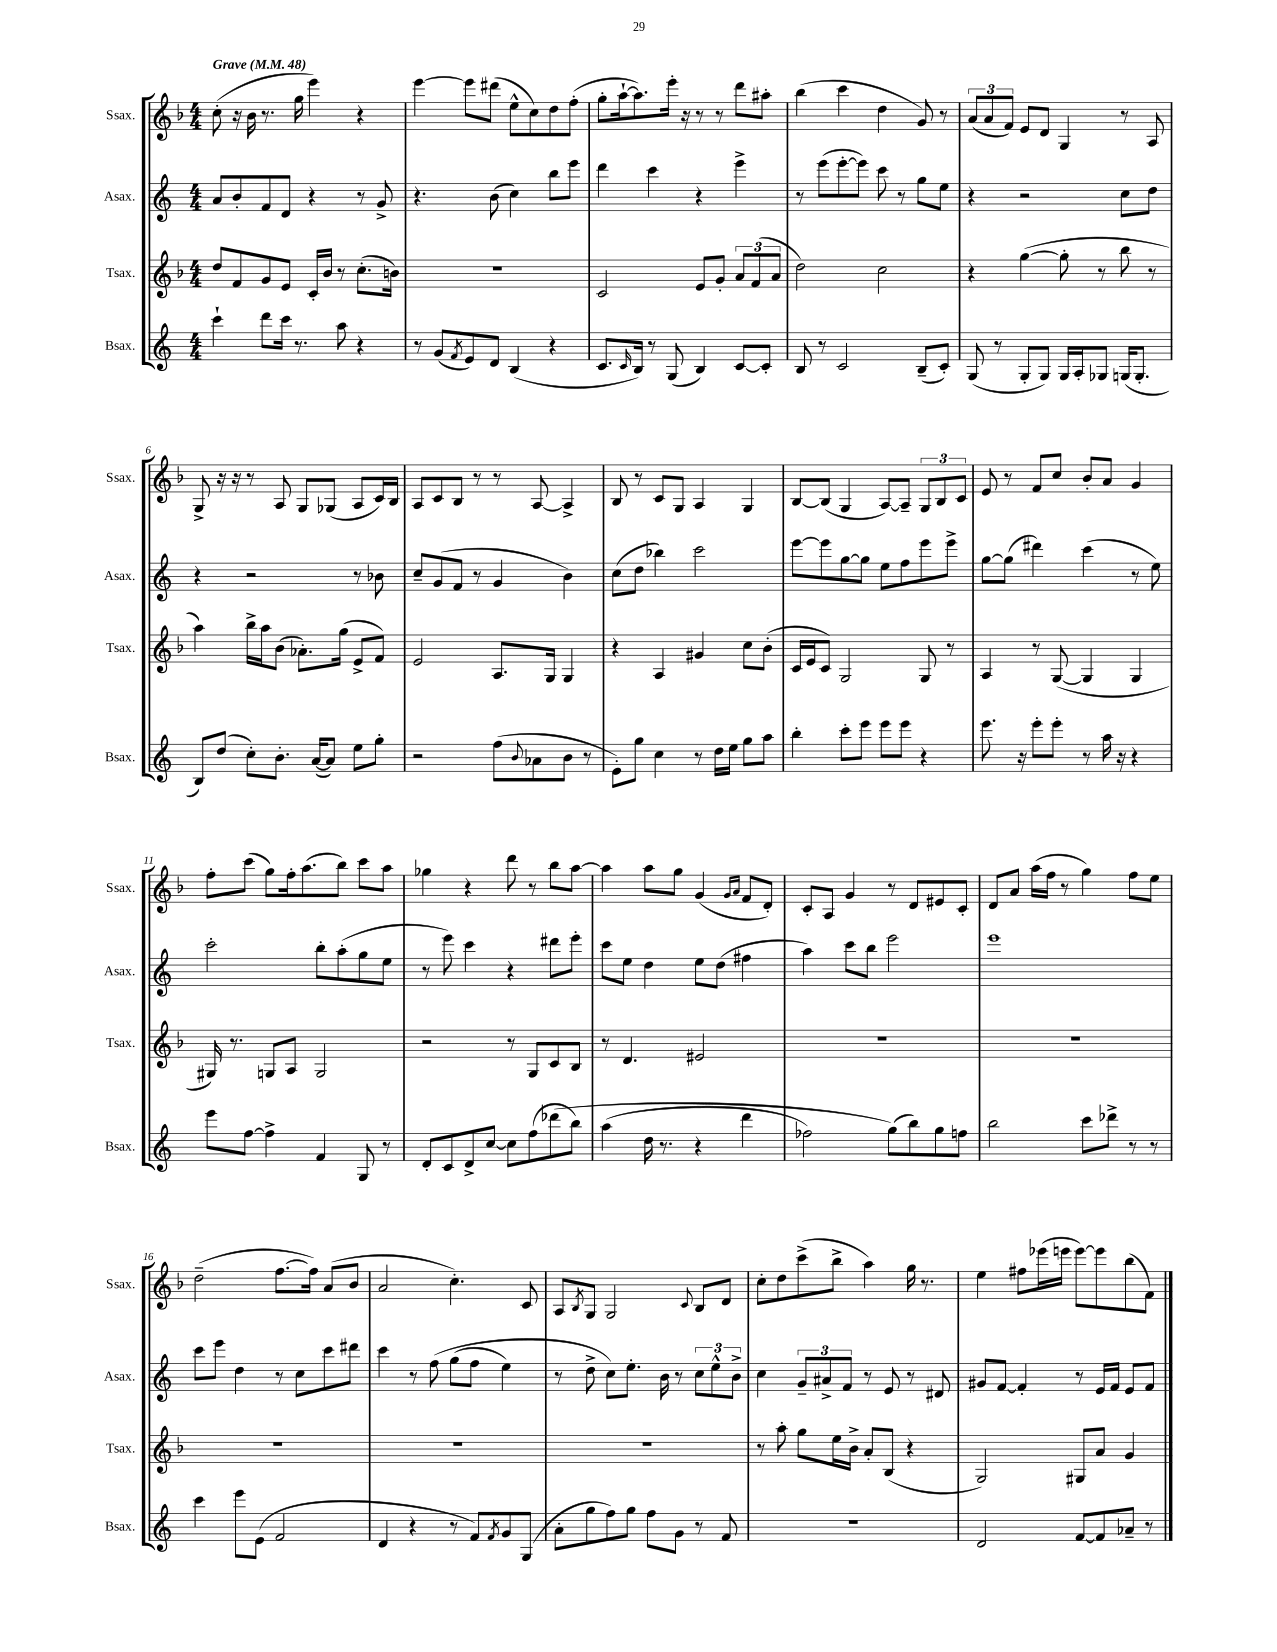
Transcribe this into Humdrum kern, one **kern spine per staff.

**kern	**kern	**kern	**kern
*part4	*part3	*part2	*part1
*staff4	*staff3	*staff2	*staff1
*I"Bsax.	*I"Tsax.	*I"Asax.	*I"Ssax.
*I'Bsax.	*I'Tsax.	*I'Asax.	*I'Ssax.
*clefG2	*clefG2	*clefG2	*clefG2
*k[]	*k[b-]	*k[]	*k[b-]
*M4/4	*M4/4	*M4/4	*M4/4
*MM48	*MM48	*MM48	*MM48
=1	=1	=1	=1
!	!	!	!LO:TX:a:B:t=Grave
4ccc`\	8dd/L	8a/L	(8cc'\
.	8f/	8b'/	16r
.	.	.	16b-\
8ddd\L	8g/	8f/	8.r
16ccc\Jk	8e/J	8d/J	.
8.r	.	.	16gg\
.	16c'/LL	4r	4eee\)
.	16b-/JJ	.	.
8aa\	8r	.	.
4r	(8.cc'\L	8r	4r
.	.	8g^/	.
.	16bn\Jk)	.	.
=2	=2	=2	=2
8r	1r	4.r	[4eee\
(8g/L	.	.	.
8qf/	.	.	.
8e/)	.	.	8eee\L]
8d/J	.	(8b\	(8ddd#X\J
(4B/	.	4cc\)	8ee^^\L
.	.	.	8cc\)
4r	.	8bb\L	8dd\
.	.	8eee\J	(8ff'\J
=3	=3	=3	=3
8.c/L	2c/	4ddd\	8gg'\L
.	.	.	[16aa`\k
16qqc/	.	.	.
16B/Jk)	.	.	8.aa\])
8r	.	4ccc\	.
(8G/	.	.	16eee'\Jk
.	.	.	16r
4B/)	8e/L	4r	8r
.	8g'/J	.	8r
[8c/L	12a/L	4eee^\	8ddd\L
.	(12f/	.	.
8c'/J]	.	.	8aa#X'\J
.	12a/J	.	.
=4	=4	=4	=4
8B/	2dd\)	8r	(4bb-\
8r	.	(8eee\L	.
2c/	.	[8eee'\	4ccc\
.	.	8eee\J])	.
.	2cc\	8ccc\	4dd\
.	.	8r	.
(8B~/L	.	8gg\L	8g/)
8c'/J)	.	8ee\J	8r
=5	=5	=5	=5
(8G/	4r	4r	(12a/L
.	.	.	12a/
8r	.	.	.
.	.	.	12f/J)
8G'/L	([4gg\	2r	8e/L
8G/J)	.	.	8d/J
16G/LL	8gg'\]	.	4G/
16A'/J	.	.	.
8G-X/J	8r	.	.
(16Gn/KL	8bb-\	8cc\L	8r
8.G'/J	.	.	.
.	8r	8dd\J	8A/
!!LO:LB:g=z
=6	=6	=6	=6
8B/L)	4aa\)	4r	8G^/
(8dd/J	.	.	16r
.	.	.	16r
8cc'\L)	16bb-^\LL	2r	8r
.	16aa\J	.	.
8.b'\J	(8b-\J	.	8A/
.	8.a-X'\L)	.	8G/L
([16a/KL	.	.	.
8a/J])	.	.	(8G-X/J
.	(16gg\Jk	.	.
8ee\L	8e^/L	8r	8A/L
8gg'\J	8f/J)	8b-X\	16c/L)
.	.	.	16B-/JJ
=7	=7	=7	=7
2r	2e/	8cc~/L	8A/L
.	.	(8g/	8c/
.	.	8f/J	8B-/J
.	.	8r	8r
(8ff\L	8.A/L	4g/	8r
8qqb/	.	.	.
8a-X\	.	.	[8A/
.	16G/Jk	.	.
8b\J	4G/	4b\)	4A^/]
8r	.	.	.
=8	=8	=8	=8
8e'\L)	4r	(8cc\L	8B-/
8gg\J	.	8dd\J	8r
4cc\	4A/	4bb-X\)	8c/L
.	.	.	8G/J
8r	4g#X/	2ccc\	4A/
16dd\LL	.	.	.
16ee\JJ	.	.	.
8gg\L	8cc\L	.	4G/
8aa\J	(8b-'\J	.	.
=9	=9	=9	=9
4bb'\	16c/LL	[8eee\L	[8B-/L
.	16e/J	.	.
.	8c/J)	8eee\]	(8B-/J]
8ccc'\L	2G/	[8gg\	4G/
8eee\J	.	8gg\J]	.
8eee\L	.	8ee\L	[8A/L)
8eee\J	.	8ff\	8A~/J]
4r	8G/	8eee\	12G/L
.	.	.	12B-/
.	8r	8eee^\J	.
.	.	.	12c/J
=10	=10	=10	=10
8.eee\	4A/	[8gg\L	8e/
.	.	(8gg\J]	8r
16r	.	.	.
8eee'\L	8r	4ddd#X\)	8f/L
8eee'\J	([8G/	.	8cc/J
8r	4G/]	(4ccc\	8b-'/L
16aa\	.	.	8a/J
16r	.	.	.
4r	4G/	8r	4g/
.	.	8ee\)	.
!!LO:LB:g=z
=11	=11	=11	=11
8eee\L	16G#X/)	2ccc'\	8ff'\L
.	8.r	.	.
[8ff\J	.	.	(8ccc\J
4ff^\]	8Gn/L	.	8gg\L)
.	8A/J	.	16ff'\k
.	.	.	(8.aa\
4f/	2G/	8bb'\L	.
.	.	(8aa'\	8bb-\J)
8G/	.	8gg\	8ccc\L
8r	.	8ee\J	8aa\J
=12	=12	=12	=12
8d'/L	2r	8r	4gg-X\
8c/	.	8eee\)	.
8d^/	.	4ccc\	4r
[8cc/J	.	.	.
8cc\L]	8r	4r	8ddd\
(8ff\	8G/L	.	8r
(8ddd-X\	8c/	8ddd#X\L	8bb-\L
8bb\J)	8B-/J	8eee'\J	[8aa\J
=13	=13	=13	=13
(4aa\	8r	8ccc\L	4aa\]
.	4.d/	8ee\J	.
16dd\	.	4dd\	8aa\L
8.r	.	.	.
.	.	.	8gg\J
4r	2e#X/	8ee\L	(4g/
.	.	(8dd\J	.
.	.	.	16qqg/LL
.	.	.	16qqa/JJ
4ddd\	.	4ff#X\	8f/L
.	.	.	8d'/J)
=14	=14	=14	=14
2ff-X\)	1r	4aa\)	8c'/L
.	.	.	8A/J
.	.	8ccc\L	4g/
.	.	8bb\J	.
(8gg\L)	.	2eee\	8r
8bb\)	.	.	8d/L
8gg\	.	.	8e#X/
8ffn\J	.	.	8c'/J
=15	=15	=15	=15
2bb\	1r	1eee	8d/L
.	.	.	8a/J
.	.	.	(16aa\LL
.	.	.	16ff\JJ
.	.	.	8r
8ccc\L	.	.	4gg\)
8ddd-X^\J	.	.	.
8r	.	.	8ff\L
8r	.	.	8ee\J
!!LO:LB:g=z
=16	=16	=16	=16
4ccc\	1r	8ccc\L	(2dd~\
.	.	8eee\J	.
8eee\L	.	4dd\	.
(8e\J	.	.	.
2f/	.	8r	[8.ff\L
.	.	8cc\L	.
.	.	.	16ff\Jk])
.	.	8ccc\	(8a/L
.	.	8ddd#X\J	8b-/J
=17	=17	=17	=17
4d/	1r	4ccc\	2a/
4r	.	8r	.
.	.	(8ff\	.
8r	.	(8gg\L	4.cc'\)
8f/L)	.	8ff\J	.
8qf/	.	.	.
8g/	.	4ee\)	.
(8G/J	.	.	8c/
=18	=18	=18	=18
8a'\L	1r	8r	8A/L
.	.	.	8qB-/
8gg\	.	8dd^\	8G/J
8ff\)	.	8cc\L)	2G/
8gg\J	.	8.ee'\J	.
8ff\L	.	.	.
.	.	16b\	.
8g\J	.	8r	.
.	.	.	8qqc/
8r	.	12cc\L	8B-/L
.	.	12ee^^\	.
8f/	.	.	8d/J
.	.	12b^\J	.
=19	=19	=19	=19
1r	8r	4cc\	8cc'\L
.	8aa'\	.	8dd\
.	8gg\L	12g~/L	(8ccc^\
.	.	12a#X^/	.
.	16ee\L	.	8bb-^\J
.	.	12f/J	.
.	16b-^\JJ	.	.
.	8a'/L	8r	4aa\)
.	(8B-/J	8e/	.
.	4r	8r	16gg\
.	.	.	8.r
.	.	8d#X/	.
=20	=20	=20	=20
2d/	2G/)	8g#X/L	4ee\
.	.	[8f/J	.
.	.	4f'/]	8ff#X\L
.	.	.	(16eee-X\L
.	.	.	16eeen\JJ
[8f/L	8G#X/L	8r	[8eee\L)
8f/]	8a/J	16e/LL	8eee\]
.	.	16f/JJ	.
8a-X~/J	4g/	8e/L	(8bb-\
8r	.	8f/J	8f\J)
==	==	==	==
*-	*-	*-	*-
